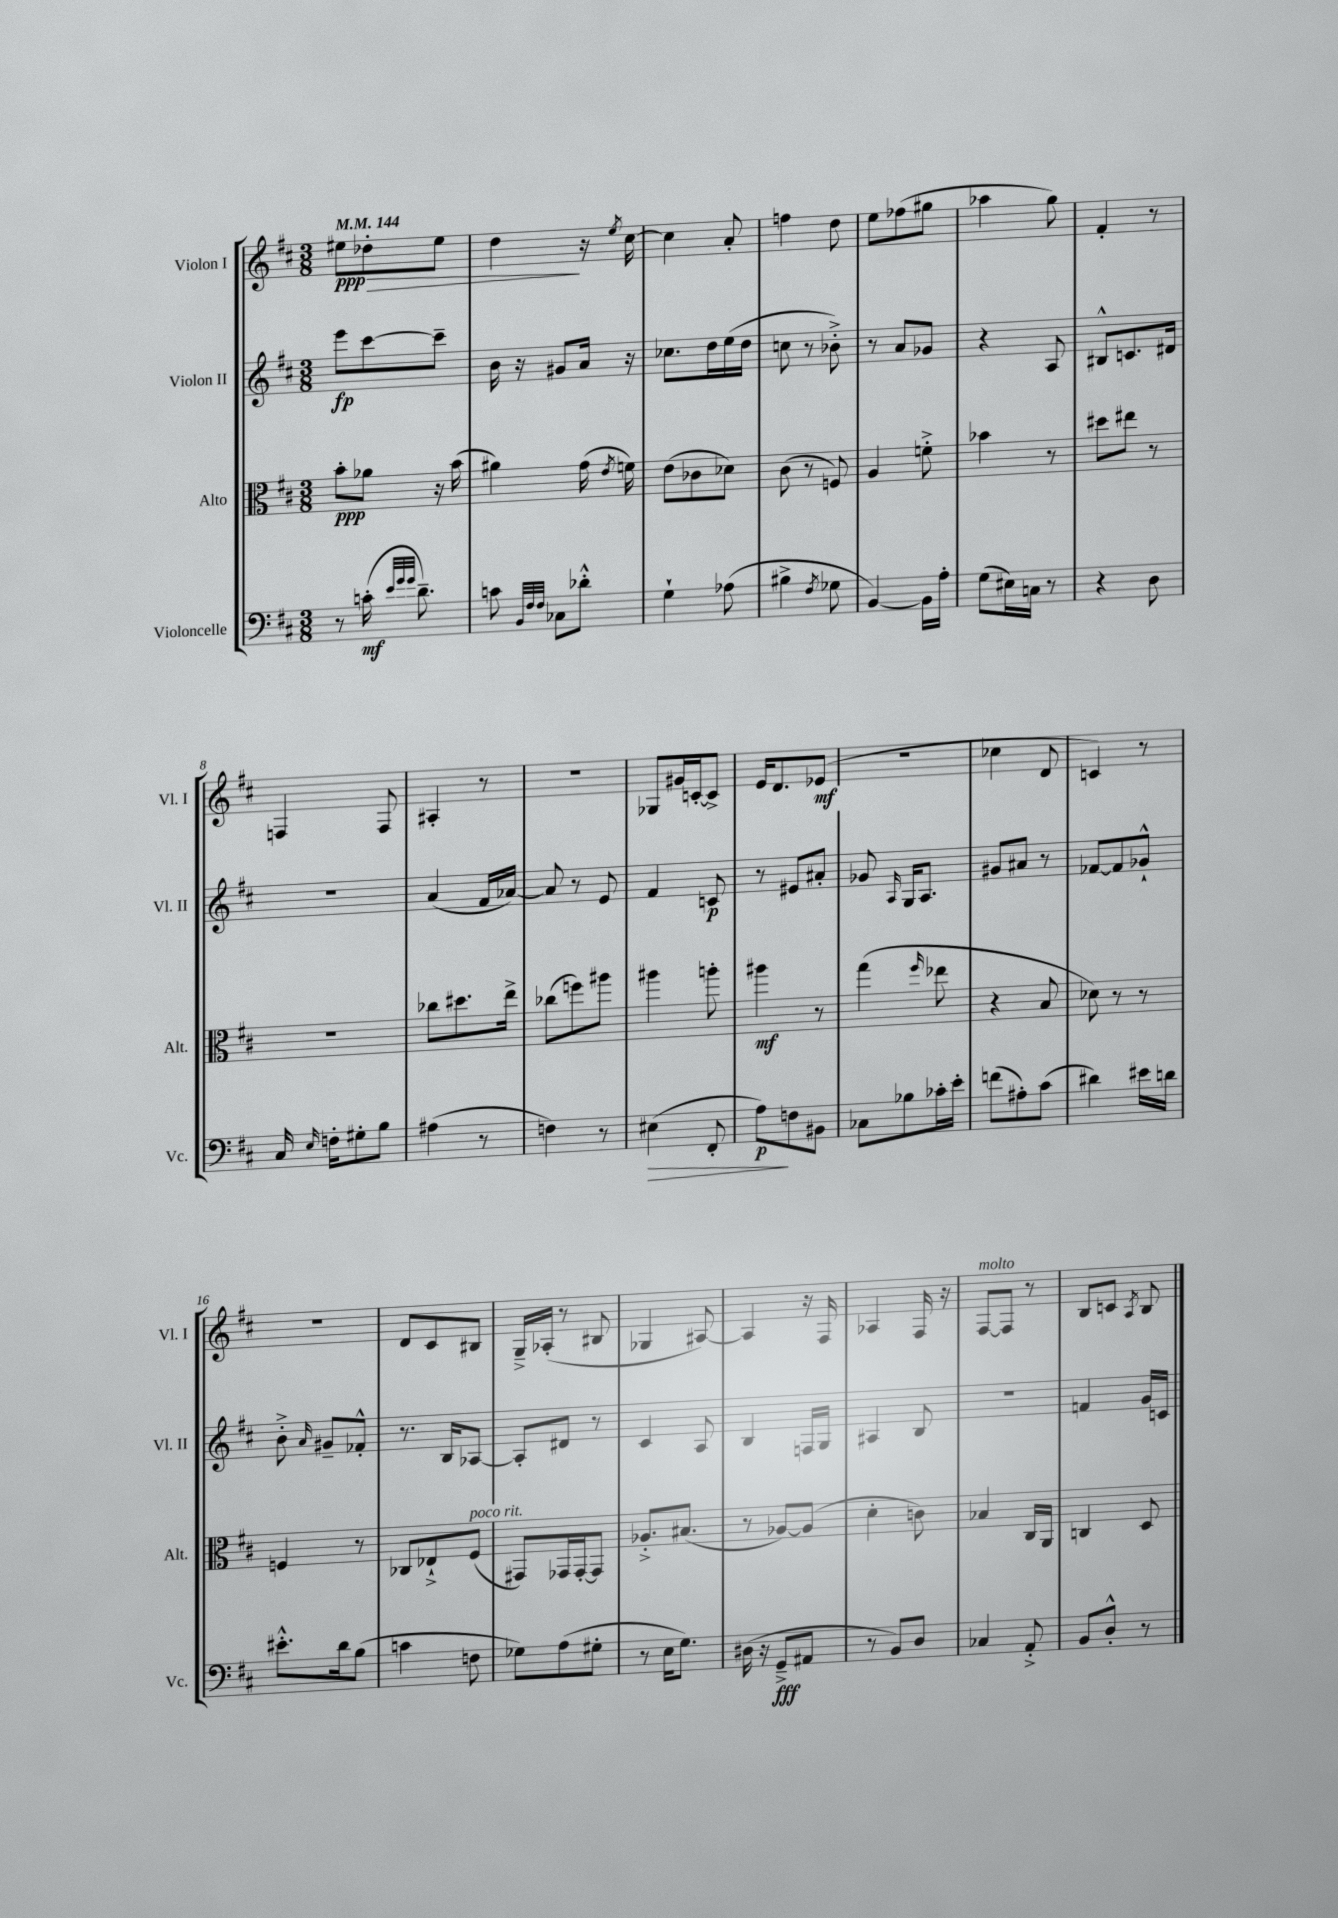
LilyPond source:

<<
\new StaffGroup <<
\new Staff = "s0" \with { instrumentName = "Violon I" shortInstrumentName = "Vl. I" } {
    \clef treble \key d \major \numericTimeSignature \time 3/8 \tempo 4 = 144
    \autoBeamOff eis''8[\ppp\> des''8-. eis''8] |
    d''4\! r16 \acciaccatura { e''8 } cis''16~ |
    cis''4 a'8-. |
    f''4 d''8 |
    e''8[ fes''8( gis''8] |
    aes''4 g''8) |
    fis'4-. r8 |
    f4 f8 |
    ais4-. r8 |
    R4. |
    ges8[ gis'16 c'16~-. c'8]-> |
    e'16[ d'8. ees'8]\mf( |
    R4. |
    ces''4 d'8 |
    c'4) r8 |
    R4. |
    d'8[ cis'8 bis8] |
    g16[---> aes16]-.( r8 bis8 |
    ges4 ais8~) |
    ais4 r16 fis16 |
    aes4 fis16 r16 |
    fis8[~^\markup { \italic "molto" } fis8] r8 |
    b8[ c'8] \acciaccatura { a8 } b8 \bar "|." |
}
\new Staff = "s1" \with { instrumentName = "Violon II" shortInstrumentName = "Vl. II" } {
    \clef treble \key d \major \numericTimeSignature \time 3/8
    \autoBeamOff e'''8[\fp cis'''8~ cis'''8]-- |
    b'16 r16 gis'8[ a'16] r16 |
    ces''8.[ d''16 e''16( d''16] |
    c''8 r8 bes'8-.->) |
    r8 a'8[ ges'8] |
    r4 a8 |
    bis8[-^ c'8. dis'16] |
    R4. |
    a'4( fis'16[ aes'16]~) |
    aes'8 r8 e'8 |
    fis'4 c'8\p |
    r8 eis'8[ ais'8]-. |
    ges'8 \grace { a16 } g16[ a8.] |
    gis'8[ ais'8] r8 |
    fes'8[~ fes'8 ges'8]-!-^ |
    b'8-.-> \grace { a'16 } gis'8[-- fes'8]-.-^ |
    r8. b16[ aes8]~ |
    aes8[-. dis'8] r8 |
    cis'4 a8 |
    b4 f16[ g16] |
    ais4 b8 |
    R4. |
    f'4 g'16[ c'16] \bar "|." |
}
\new Staff = "s2" \with { instrumentName = "Alto" shortInstrumentName = "Alt." } {
    \clef alto \key d \major \numericTimeSignature \time 3/8
    \autoBeamOff b'8[-.\ppp aes'8] r16 b'16( |
    ais'4) g'16( \acciaccatura { e'8 } f'16) |
    e'8[( ces'8 des'8]) |
    cis'8( r8 f8) |
    a4 f'8-.-> |
    bes'4 r8 |
    dis''8[ eis''8] r8 |
    r4. |
    ces''8[ dis''8. e''16]-> |
    ces''8[( f''8) ais''8] |
    ais''4 a''8-. |
    ais''4\mf r8 |
    g''4( \grace { fis''16 } ees''8 |
    r4 b8 |
    des'8) r8 r8 |
    f4 r8 |
    ces8[ ees8-!-> fis8]^\markup { \italic "poco rit." }( |
    gis,8[) ges,16 ges,16~-. ges,8] |
    aes8.[-.-> bis8.]( |
    r8 aes8[~) aes8]( |
    d'4-. c'8) |
    bes4 cis16[ a,16] |
    c4 d8 \bar "|." |
}
\new Staff = "s3" \with { instrumentName = "Violoncelle" shortInstrumentName = "Vc." } {
    \clef bass \key d \major \numericTimeSignature \time 3/8
    \autoBeamOff r8 c'16-.\mf( \grace { e'32[ g'32 g'32] } d'8.--) |
    c'8 \grace { b,32[ fis32 fis32] } ces8[ des'8]-.-^ |
    g4-! aes8( |
    bis4-> \acciaccatura { fis8 } ges8 |
    b,4~) b,16[ a16]-. |
    g8[( eis16) c16] r8 |
    r4 d8 |
    cis16 \grace { e16 } f16[-. gis8-. b8] |
    ais4( r8 |
    f4) r8 |
    eis4\>( fis,8-. |
    a8[\p\!) f8 bis,8] |
    ces8[ bes8 ces'16-. e'16]-. |
    f'8[( ais8-.) cis'8]( |
    dis'4) eis'16[ d'16] |
    eis'8.[-.-^ d'16 b8]( |
    c'4 f8 |
    ges8[) a8( gis8]-. |
    r8 e16[ g8.]) |
    dis16( r16 g,8[--->\fff ais,8] |
    r8 b,8[) d8] |
    ces4 a,8-.-> |
    b,8[ d8]-.-^ r8 \bar "|." |
}
>>
>>
